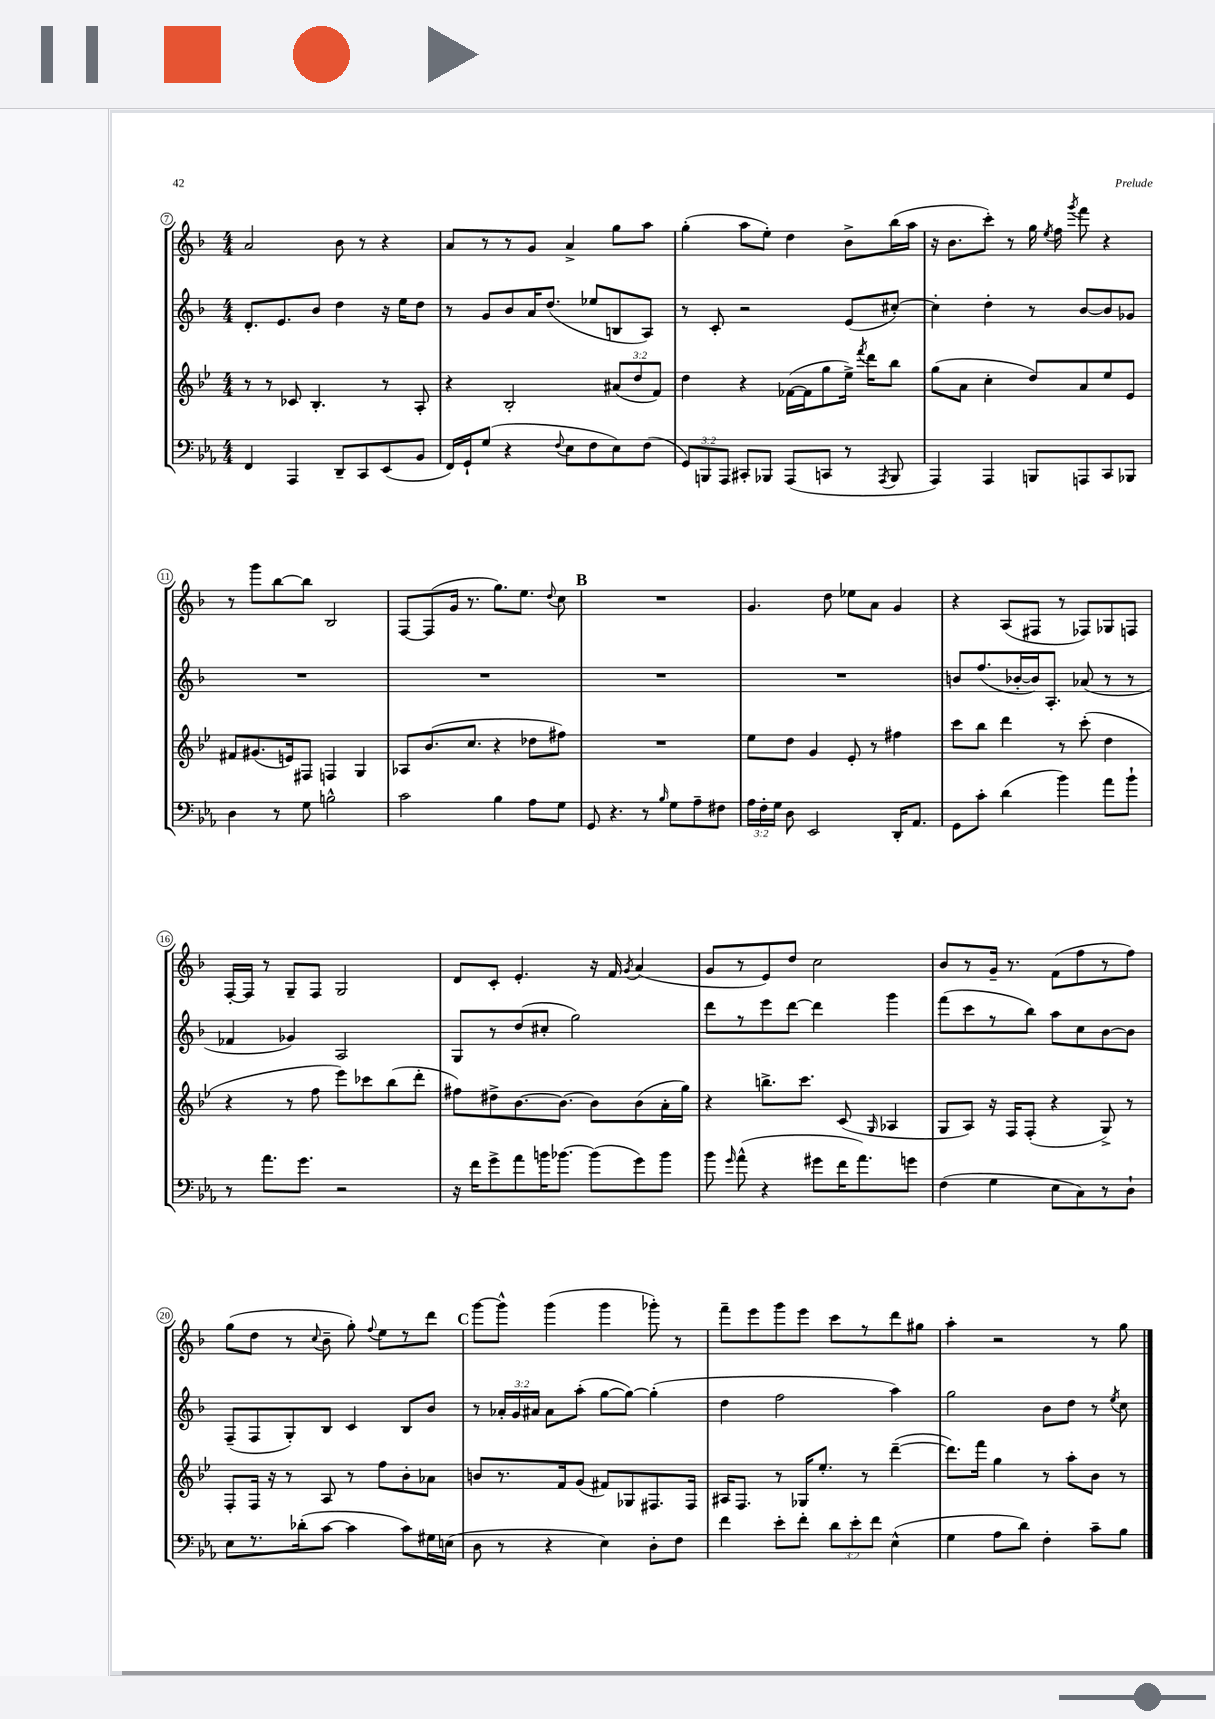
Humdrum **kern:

**kern	**kern	**kern	**kern
*staff4	*staff3	*staff2	*staff1
*clefF4	*clefG2	*clefG2	*clefG2
*k[b-e-a-]	*k[b-e-]	*k[b-]	*k[b-]
*M4/4	*M4/4	*M4/4	*M4/4
4FF	8r	8.d'	2a
.	8r	.	.
.	.	8.e	.
4AAA-	8c-	.	.
.	4.B-'	8b-	.
8DD~	.	4dd	8b-
8CC	.	.	8r
(8EE-	8r	16r	4r
.	.	16ee	.
8BB-	8A'	8dd	.
=	=	=	=
16FF)	4r	8r	8a
16GG`	.	.	.
(8G	.	8g	8r
4r	2B-'	8b-	8r
.	.	16a	8g
.	.	(8.dd	.
8qqF	.	.	.
8E-	.	.	4a^
8F	.	8ee-	.
8E-)	(12a#	8B	8gg
.	12dd	.	.
(8F	.	8A)	8aa
.	12f)	.	.
=	=	=	=
12GG)	4dd	8r	(4gg'
12BBB	.	.	.
.	.	8c'	.
12AAA-	.	.	.
8CC#'	4r	2r	8aa
8BBB-	.	.	8ee')
(8AAA-	([16f-	.	4dd
.	16f-]	.	.
8CC	8gg	.	.
8r	16ee-^)	(8e	8b-^
.	8qfff	.	.
.	16ddd	.	.
8qAAA-	.	.	.
8BBB-	8bb-	[8cc#')	(16bb-
.	.	.	16aa
=	=	=	=
4AAA-)	(8gg	4cc#']	16r
.	.	.	8.b-
.	8a	.	.
4AAA-	4cc'	4dd'	8ccc')
.	.	.	8r
8BBB	8dd)	8r	16gg
.	.	.	8qee
.	.	.	16ff
.	.	.	8qggg
8AAA	8a	[8b-	8fff
8CC	8ee-	8b-]	4r
8BBB-	8e-	8g-	.
=	=	=	=
4D	8f#	1r	8r
.	(8.g#	.	8ggg
8r	.	.	[8bb-
.	16e)	.	.
8G	8F#	.	8bb-]
2B^^	4F	.	2B-
.	4G	.	.
=	=	=	=
2c	8A-	1r	[8F
.	(8.b-	.	(8F]
.	.	.	16g
.	8.cc	.	8.r
4B-	4r	.	8.gg)
.	.	.	8.ee
8A-	8dd-	.	.
.	.	.	8qqdd
8G	8ff#)	.	8cc
=	=	=	=
8GG	1r	1r	1r
4.r	.	.	.
8r	.	.	.
16qqB-	.	.	.
8G	.	.	.
8A-~	.	.	.
8F#	.	.	.
=	=	=	=
24A-	8ee-	1r	4.g
24F'	.	.	.
24G	.	.	.
8D	8dd	.	.
2EE-	4g	.	.
.	.	.	8dd
.	8e-'	.	8ee-
.	8r	.	8a
16DD'	4ff#	.	4g
8.AA-	.	.	.
=	=	=	=
8GG	8ccc	8b	4r
8c'	8bb-	(8.ff	.
(4d	4ddd	.	(8A
.	.	[16b-'	.
.	.	16b-])	8F#
.	.	8.A'	.
4b-)	8r	.	8r
.	(8ccc'	(8a-	8F-)
8a-	4dd	8r	8G-
8b-`	.	8r	8F
=	=	=	=
8r	4r	4f-	[16F'
.	.	.	16F]
8.a-	.	.	8r
.	8r	4g-)	8G~
8.g	.	.	.
.	8ff	.	8F
2r	8eee-)	2A	2G
.	8ccc-	.	.
.	(8bb-	.	.
.	8ddd'	.	.
=	=	=	=
16r	8ff#)	8G	8d
16f	.	.	.
8g^	8dd#^	8r	8c'
8a-	[8.b-	(8dd	4.e'
16b	.	8cc#'	.
[8.b-	8.b-_	.	.
.	.	2gg)	.
(8b-]	8b-]	.	16r
.	.	.	16f
.	.	.	8qg
8g)	(8b-	.	(4a
8b-	16a'	.	.
.	16gg)	.	.
=	=	=	=
8b-	4r	8ddd	8g
16qqg	.	.	.
(8a-^^	.	8r	8r
4r	8.bb^	8eee	8e)
.	.	[8ddd	8dd
.	8.ccc	.	.
8g#	.	4ddd]	2cc
16f	(8c	.	.
8.a-)	.	.	.
.	16qqG	.	.
.	4A-	4ggg	.
8g	.	.	.
=	=	=	=
(4F	8G	(8fff	8b-
.	8A)	8ccc	8r
4G	16r	8r	16g~
.	16F	.	8.r
.	(8F'	8bb-)	.
8E-	4r	8aa	(8f
8C)	.	8cc	8ff
8r	8G^)	[8b-	8r
8D`	8r	8b-]	8ff)
=	=	=	=
8E-	8F'	(8F~	(8gg
8.r	16F	8F	8dd
.	16r	.	.
.	8r	8G')	8r
(16d-'	.	.	.
.	.	.	8qqcc
[8c	8A	8B-	8b-~
4c]	8r	4c	8gg')
.	.	.	8qqff
.	8ff	.	8ee
8c)	8b-'	8B-	8r
16G#	8a-	8b-	8ddd
(16E	.	.	.
=	=	=	=
8D	8b	8r	[8ggg
8r	8.r	24a-'	8ggg^^]
.	.	24g	.
.	.	24a#	.
4r	.	8a#	(4ggg
.	16f	.	.
.	(8g	(8aa'	.
4E-)	8f#)	[8gg	4ggg
.	8G-	8gg_)	.
8D'	8.F#	(4gg']	8ggg-')
8F	.	.	8r
.	16F#	.	.
=	=	=	=
4f	16A#	4dd	8fff~
.	8.F	.	.
.	.	.	8eee
8e-'	8r	2ff	8ggg
8f'	16G-	.	8eee
.	8.ee-'	.	.
12d	.	.	8ccc
12e-'	.	.	.
.	8r	.	8r
12f	.	.	.
(4E-^^	([4ddd~	4aa)	8ddd
.	.	.	8gg#
=	=	=	=
4G	8.ddd])	2gg	4aa'
.	16fff	.	.
8A-	4gg	.	2r
8d)	.	.	.
4F'	8r	8b-	.
.	8aa'	8dd	.
8c~	8b-	8r	8r
.	.	8qee	.
8B-	8r	8cc	8gg
==	==	==	==
*-	*-	*-	*-
